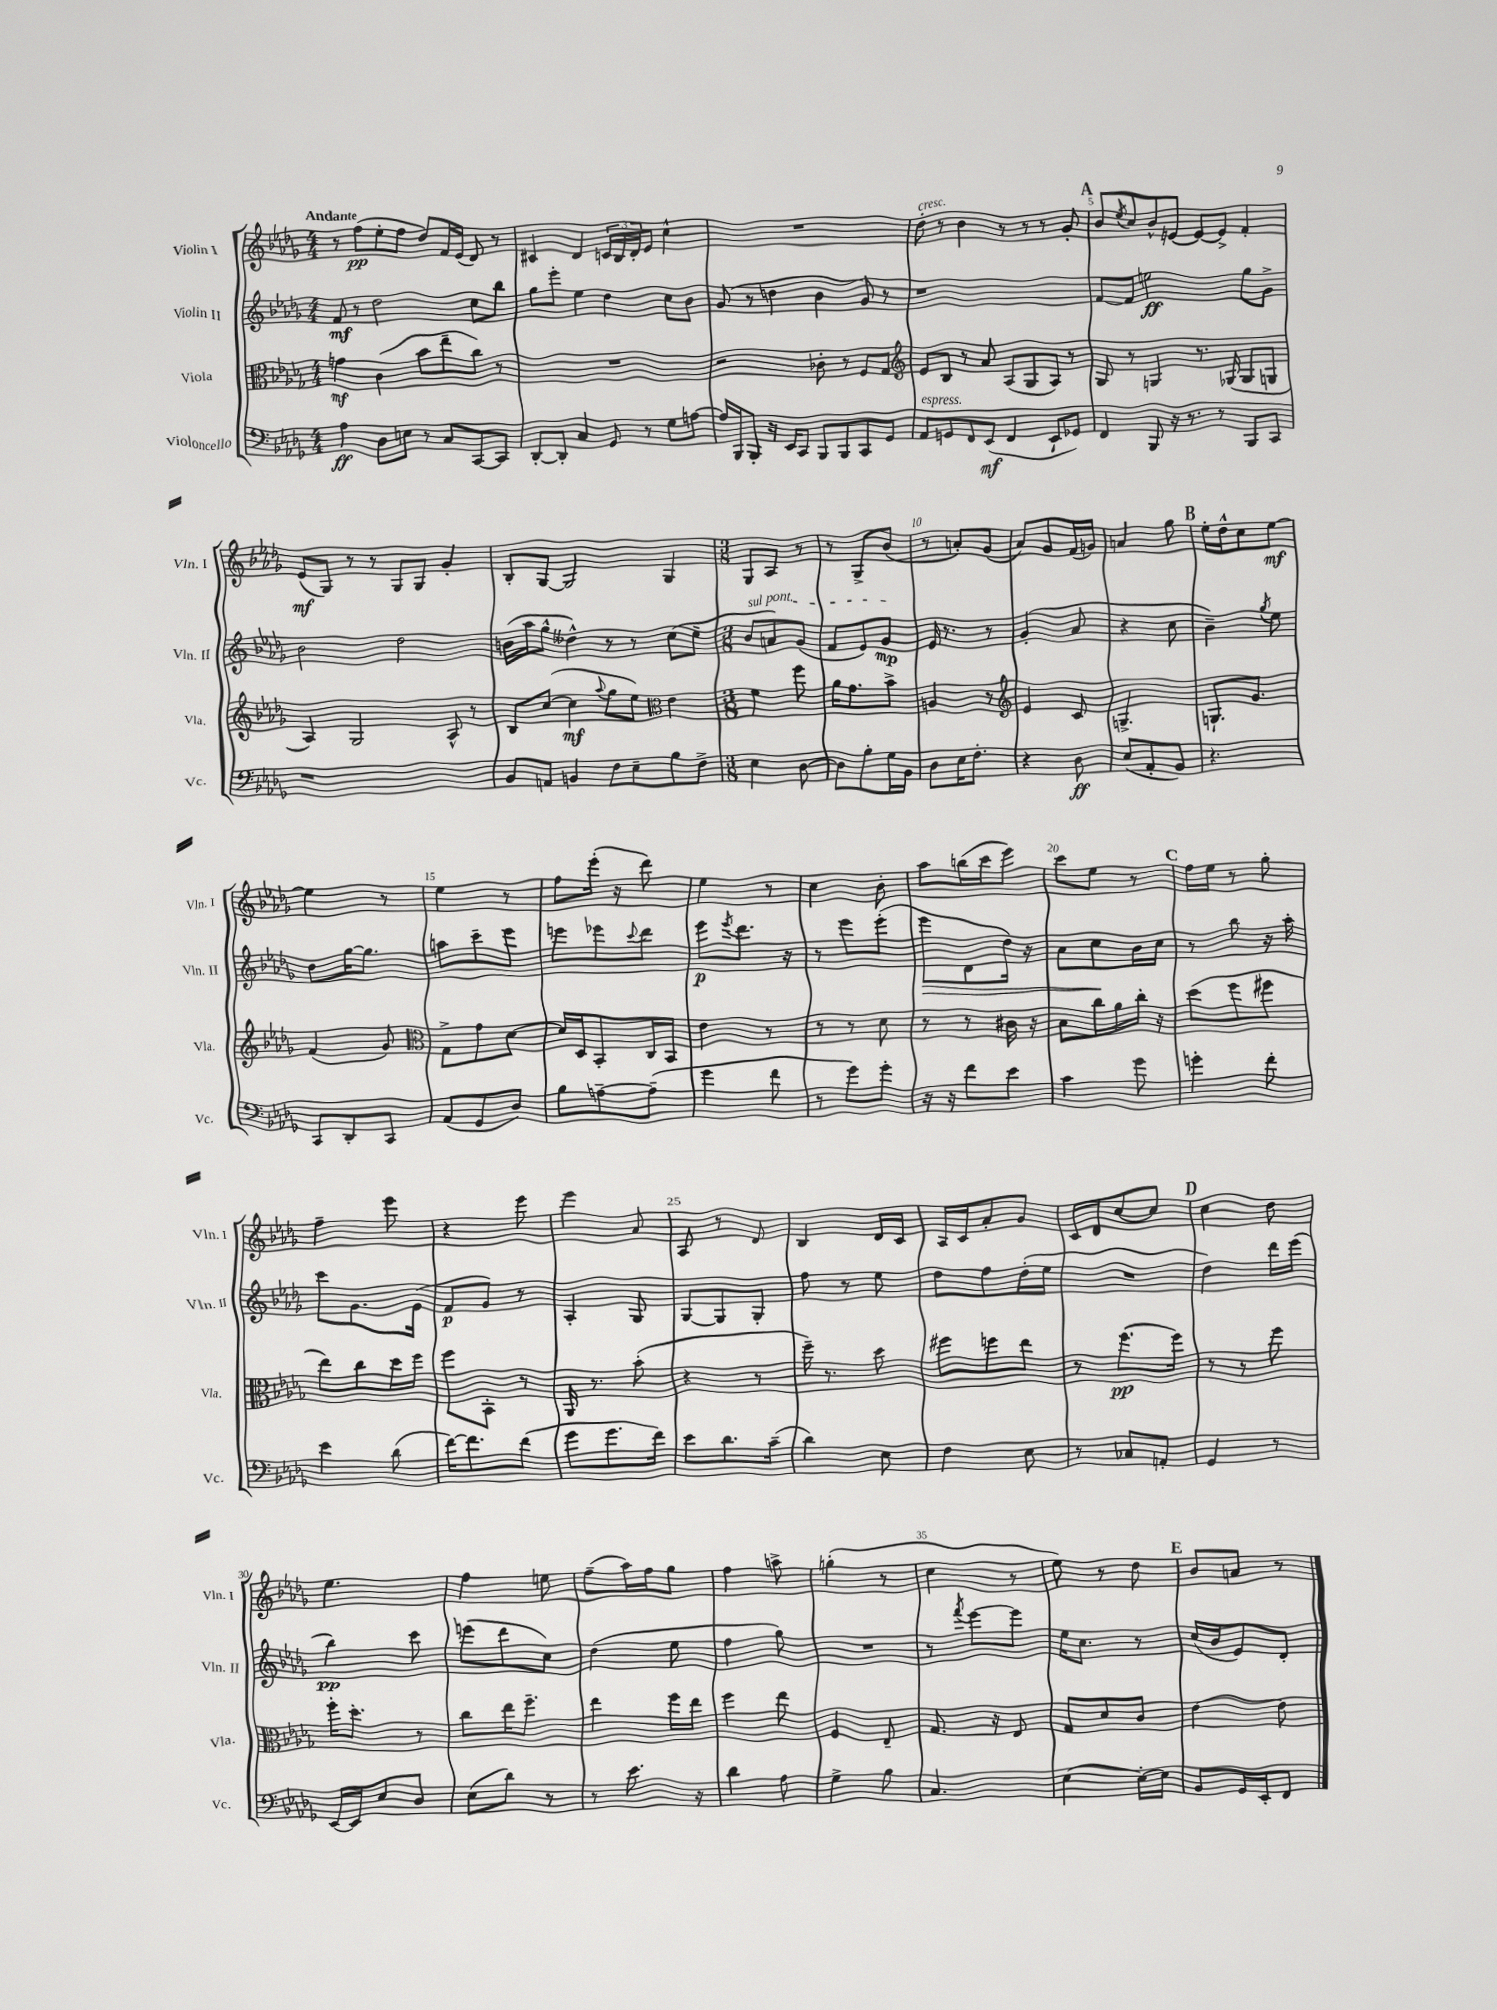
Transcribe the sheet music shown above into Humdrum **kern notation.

**kern	**kern	**kern	**kern
*staff4	*staff3	*staff2	*staff1
*clefF4	*clefC3	*clefG2	*clefG2
*k[b-e-a-d-g-]	*k[b-e-a-d-g-]	*k[b-e-a-d-g-]	*k[b-e-a-d-g-]
*M4/4	*M4/4	*M4/4	*M4/4
4A-	4g	8f	8r
.	.	8r	(8ff
8D-	(4c	2dd-	8ee-'
8E	.	.	8ff
8r	8b-	.	8dd-)
8C	8ee-~	.	16f
.	.	.	(16e-
[8CC	8cc)	8cc	8d-)
8CC]	8r	8bb-	8r
=	=	=	=
[8DD-'	1r	8gg-	4c#
8DD-']	.	8eee-'	.
4C	.	4ee-	4d-
8GG-	.	4dd-	24c
.	.	.	24B-
.	.	.	24d-'
8r	.	.	8e-
8G-	.	8cc	4cc^^
[8A	.	8b-	.
=	=	=	=
16A]	2r	(8g-	1r
16BBB-	.	.	.
8BBB-'	.	8r	.
16r	.	4dd	.
16EE-	.	.	.
8CC	.	.	.
8BBB-	8c-'	4b-	.
8BBB-	8r	.	.
8CC	8F	8g-)	.
8GG-	8G-	8r	.
=	=	=	=
*	*clefG2	*	*
8AA-	8e-	1r	8dd-'
8GG	8B-	.	8r
8FF	8r	.	4b-
(8EE-	8a-	.	.
4FF	(8A-	.	8r
.	8G-	.	8r
8EE-`	8A-)	.	8r
8GG-)	8r	.	8g-'
=	=	=	=
4FF	8G-	[8f	8b-
.	.	.	8qee-
.	8r	8f]	8cc
8BBB-	4G	2ee	8b-^^
16r	.	.	[8e
8.r	.	.	.
.	8.r	.	8e_
8r	.	.	8e^]
.	(16G-	.	.
8BBB-	8G-	8gg-	4f'
8CC	8G	8g-^	.
=	=	=	=
1r	4A-)	2b-	(8e-
.	.	.	8G-)
.	2G-	.	8r
.	.	.	8r
.	.	2dd-	8G-
.	.	.	8G-
.	8A-^^	.	4g-'
.	8r	.	.
=	=	=	=
8BB-	8B-	(16b	8B-'
.	.	16aa-	.
8AA	([8cc	8gg-^^	[8G-
4BB	4cc]	4dd--^^)	2G-]
.	8qqaa-	.	.
8F	8gg-	8r	.
8E-~	8ee-)	8r	.
*	*clefC3	*	*
8B-	4e-	(8cc	4G-
8F^	.	8ee-~	.
=	=	=	=
*M3/8	*M3/8	*M3/8	*M3/8
4E-	4f	8b-	8G-
.	.	8a)	8A-
[8D-	8ff	(8g-	8r
=	=	=	=
8D-]	16a-	8f	8r
.	8.g-	.	.
8B-'	.	8e-)	8G-^
16G-	8b-^	8g-	(8b-
16BB-	.	.	.
=	=	=	=
8D-	4A	16e-	8r
.	.	8.r	.
16E-	.	.	8a')
8.F'	.	.	.
.	8r	8r	(8g-
=	=	=	=
*	*clefG2	*	*
4r	4e-	(4g-'	8a-)
.	.	.	8g-
8D-	8c	8a-	(16f
.	.	.	16g)
=	=	=	=
(8E-	4.G^	4r	4a
8AA-'	.	.	.
8BB-)	.	8cc	8gg-
=	=	=	=
4.r	8.G`	4b-~)	16ee-'
.	.	.	16dd-^^
.	.	.	8cc
.	8.g-	.	.
.	.	8qgg-	.
.	.	8ee-	[8ee-
=	=	=	=
8CC	(4f	8dd-	4ee-]
8DD-'	.	[16gg-	.
.	.	8.gg-]	.
8CC	8g-)	.	8r
=	=	=	=
*	*clefC3	*	*
(8AA-	8G-^	8aa	4ee-
8GG-	8g-	8ccc~	.
8D-)	[8d-	8eee-	8r
=	=	=	=
8B-	16d-]	8eee	8ff
.	16D-	.	.
[8A~	8BB-'	8eee-	(16eee-'
.	.	.	16r
.	.	8qqccc	.
(8A~]	16C	8ddd-	8ddd-)
.	16BB-	.	.
=	=	=	=
4g-	4e-	8eee-	4ee-
.	.	8qeee-	.
.	.	8.ddd-	.
8f	8r	.	8r
.	.	16r	.
=	=	=	=
8r	8r	8r	4cc
8g-)	8r	8eee-	.
8g-'	8d-	(8eee-'	8b-'
=	=	=	=
16r	8r	8eee-	8aa-
16r	.	.	.
8f	8r	8d-	(16bb
.	.	.	16ccc
8e-	16c#	16dd-)	8eee-)
.	16r	16r	.
=	=	=	=
4c	8B-	8a-	8ccc
.	16cc	8cc	8ee-
.	16a-	.	.
8g-	16cc'	16b-	8r
.	16r	16cc	.
=	=	=	=
4g'	(8dd-	8r	16ff
.	.	.	16ee-
.	8ff	8bb-	8r
8f'	8ff#	16r	8gg-'
.	.	16aa-'	.
=	=	=	=
4e-	8ee-)	8ccc	4ff~
.	8cc	8.g-	.
(8d-	16dd-	.	8eee-
.	16ff	(16e-	.
=	=	=	=
[16f)	8ff	8f	4r
8.f]	.	.	.
.	8BB-'	8g-)	.
(8f	8r	8r	8eee-
=	=	=	=
8g-	16AA-	4A-'	4eee-
.	8.r	.	.
8.g-	.	.	.
.	(8b-'	8G-	8a-
16f)	.	.	.
=	=	=	=
8e-	4r	[8G-	8A-
8.d-	.	8G-]	8r
.	8r	8G-'	8d-
(16c~	.	.	.
=	=	=	=
4d-)	16ff~)	8ff	4B-
.	8.r	.	.
.	.	8r	.
8E-	8dd-	8ee-	16d-
.	.	.	16c
=	=	=	=
4F	8ff#	8dd-	16A-
.	.	.	16c
.	8ff	8ff	8a-'
8E-	8ee-	(16dd-'	8g-
.	.	16ee-	.
=	=	=	=
8r	8r	4.r	16c
.	.	.	16d-
8C-	[8.ff	.	[8cc
8AA'	.	.	8cc]
.	16ff]	.	.
=	=	=	=
4GG-	8r	4dd-)	4cc
.	8r	.	.
8r	8ff	16ddd-	8dd-
.	.	(16eee-	.
=	=	=	=
[16EE-	16ff'	4bb-)	4.ee-
16EE-]	8.dd-'	.	.
8E-	.	.	.
8D-	8r	8ccc	.
=	=	=	=
(8E-	8cc	(8eee	4ff
8d-)	16ee-	8ddd-	.
.	8.ff~	.	.
8r	.	8cc)	8ee
=	=	=	=
8r	4ee-	(4dd-	(8ff~
8.e-	.	.	16aa-)
.	.	.	16ff
.	16ff	8ee-	8gg-
16r	16ee-	.	.
=	=	=	=
4d-	4ff	4ff	4ff
8A-	8ee-	8gg-)	8aa^
=	=	=	=
4G-^	4F	4.r	(4gg'
8B-	8E-~	.	8r
=	=	=	=
4.C	8.G-	8r	4cc
.	.	8qfff	.
.	.	[8eee-	.
.	16r	.	.
.	8E-	8eee-]	8r
=	=	=	=
[4E-	8G-	16ee-	8ee-)
.	.	8.cc	.
.	8d-	.	8r
16E-'_	8c	8r	8dd-
16E-]	.	.	.
=	=	=	=
8BB-	[4e-	(16cc	8b-
.	.	16b-	.
16GG-	.	8e-)	8a
16EE-'	.	.	.
8FF	8e-]	8d-'	8r
==	==	==	==
*-	*-	*-	*-
